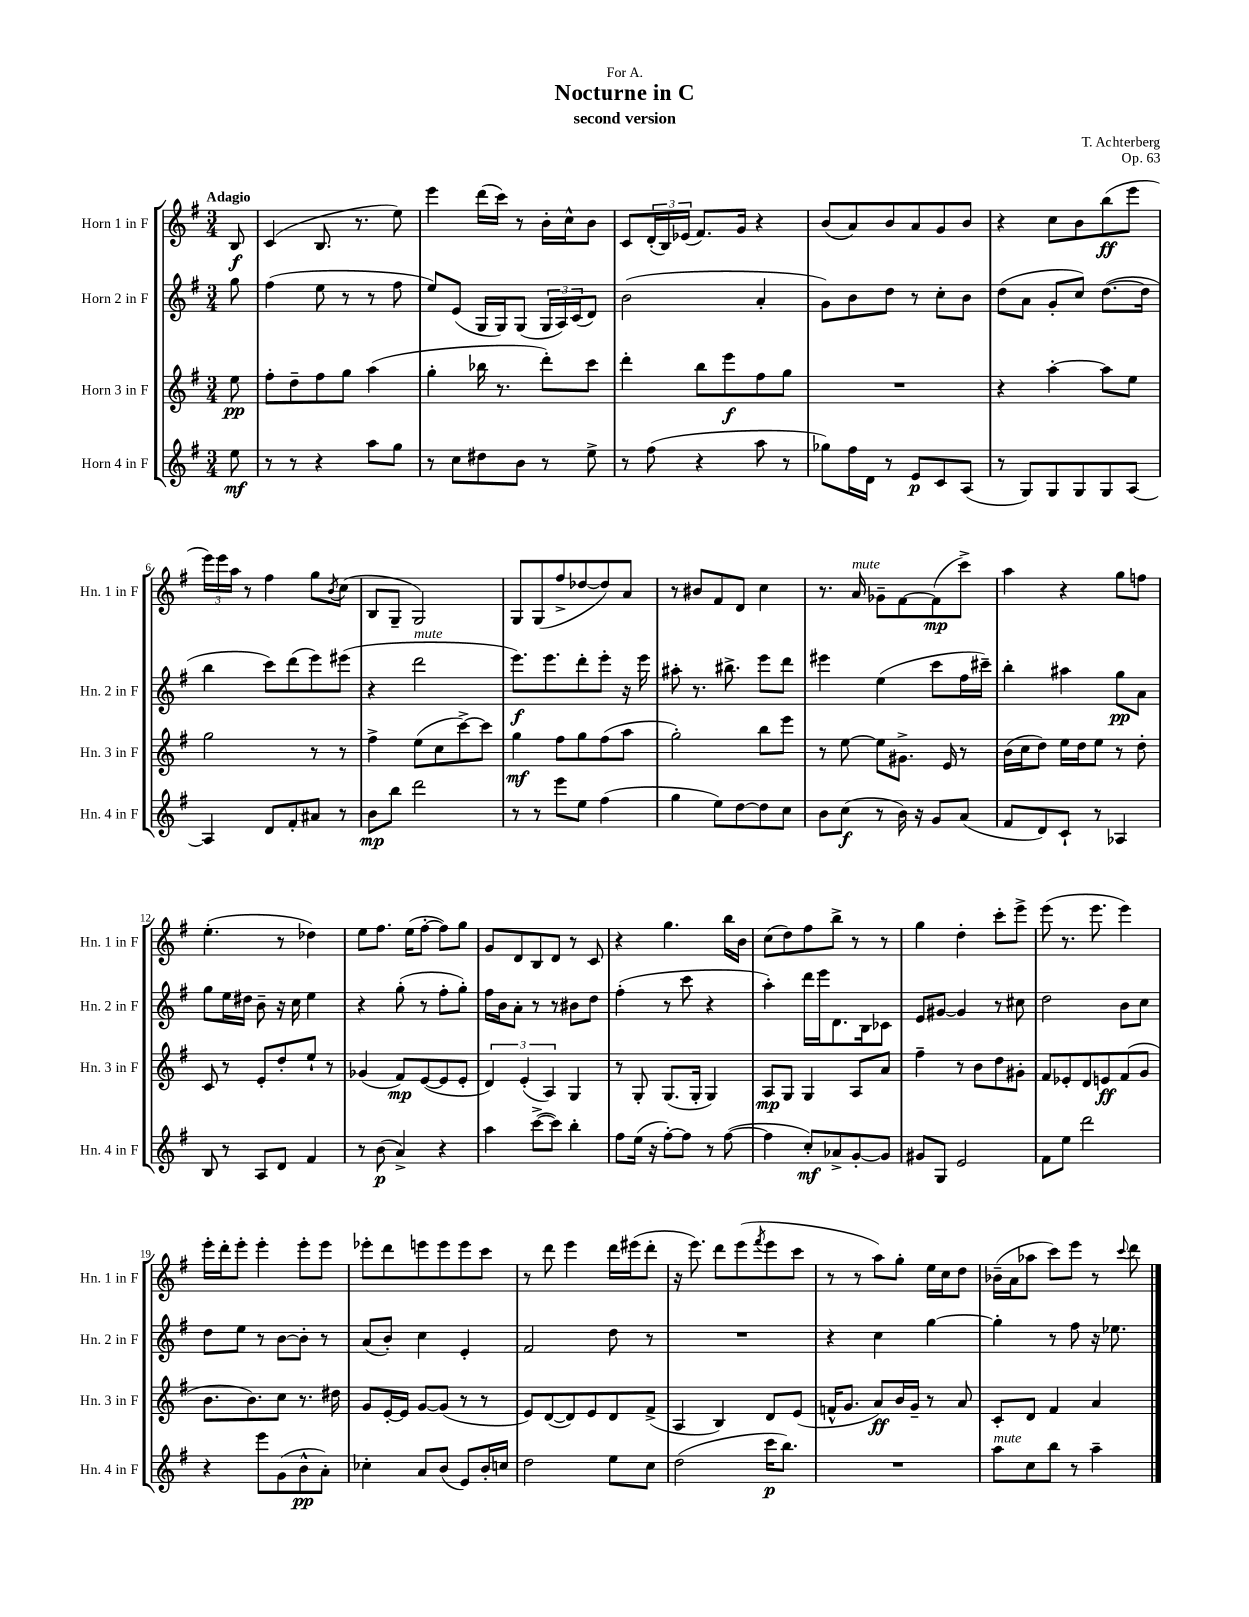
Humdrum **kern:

**kern	**dynam	**kern	**dynam	**kern	**dynam	**kern	**dynam
*part4	*part4	*part3	*part3	*part2	*part2	*part1	*part1
*staff4	*staff4	*staff3	*staff3	*staff2	*staff2	*staff1	*staff1
*I"Horn 4 in F	*	*I"Horn 3 in F	*	*I"Horn 2 in F	*	*I"Horn 1 in F	*
*I'Hn. 4 in F	*	*I'Hn. 3 in F	*	*I'Hn. 2 in F	*	*I'Hn. 1 in F	*
*clefG2	*	*clefG2	*	*clefG2	*	*clefG2	*
*k[f#]	*	*k[f#]	*	*k[f#]	*	*k[f#]	*
*M3/4	*	*M3/4	*	*M3/4	*	*M3/4	*
=	=	=	=	=	=	=	=
!	!	!	!	!	!	!LO:TX:a:B:t=Adagio	!
8ee\	mf	8ee\	pp	8gg\	.	8B/	f
=1	=1	=1	=1	=1	=1	=1	=1
8r	.	8ff#'\L	.	(4ff#\	.	(4c/	.
8r	.	8dd~\	.	.	.	.	.
4r	.	8ff#\	.	8ee\	.	8.B/	.
.	.	8gg\J	.	8r	.	.	.
.	.	.	.	.	.	8.r	.
8aa\L	.	(4aa\	.	8r	.	.	.
8gg\J	.	.	.	8ff#\	.	8ee\)	.
=2	=2	=2	=2	=2	=2	=2	=2
8r	.	4gg'\	.	8ee/L)	.	4eee\	.
8cc\L	.	.	.	(8e/J	.	.	.
8dd#X\	.	16bb-X\	.	16G/LL	.	(16ddd\LL	.
.	.	8.r	.	16G/J)	.	16ccc\JJ)	.
8b\J	.	.	.	(8G/J	.	8r	.
8r	.	8ddd'\L)	.	24G/LL	.	16b'\LL	.
.	.	.	.	24A/)	.	.	.
.	.	.	.	.	.	16cc^^\J	.
.	.	.	.	(24c/J	.	.	.
8ee^\	.	8ccc\J	.	8d/J)	.	8b\J	.
=3	=3	=3	=3	=3	=3	=3	=3
8r	.	4ddd'\	.	(2b\	.	8c/L	.
(8ff#\	.	.	.	.	.	(24d'/L	.
.	.	.	.	.	.	24B/)	.
.	.	.	.	.	.	(24e-X/JJ	.
4r	.	8bb\L	.	.	.	8.f#/L)	.
.	.	8eee\	f	.	.	.	.
.	.	.	.	.	.	16g/Jk	.
8aa\	.	8ff#\	.	4a'/	.	4r	.
8r	.	8gg\J	.	.	.	.	.
=4	=4	=4	=4	=4	=4	=4	=4
8gg-X\L)	.	2.r	.	8g\L)	.	(8b/L	.
16ff#\L	.	.	.	8b\	.	8a/)	.
16d\JJ	.	.	.	.	.	.	.
8r	.	.	.	8dd\J	.	8b/	.
8e/L	p	.	.	8r	.	8a/	.
8c/	.	.	.	8cc'\L	.	8g/	.
(8A/J	.	.	.	8b\J	.	8b/J	.
=5	=5	=5	=5	=5	=5	=5	=5
8r	.	4r	.	(8dd\L	.	4r	.
8G/L)	.	.	.	8a\J	.	.	.
8G/	.	[4aa'\	.	8g'/L	.	8cc\L	.
8G/	.	.	.	8cc/J)	.	8b\	.
8G/	.	8aa\L]	.	([8.dd\L	.	(8bb\	ff
[8A/J	.	8ee\J	.	.	.	8eee\J	.
.	.	.	.	16dd\Jk]	.	.	.
!!LO:LB:g=z
=6	=6	=6	=6	=6	=6	=6	=6
4A/]	.	2gg\	.	4bb\	.	24eee\LL)	.
.	.	.	.	.	.	24eee\	.
.	.	.	.	.	.	24aa\JJ	.
.	.	.	.	.	.	8r	.
8d/L	.	.	.	8ccc\L)	.	4ff#\	.
8f#'/	.	.	.	(8ddd\	.	.	.
8a#X/J	.	8r	.	8eee\)	.	8gg\L	.
.	.	.	.	.	.	8qb/	.
8r	.	8r	.	(8eee#X\J	.	(8cc\J	.
=7	=7	=7	=7	=7	=7	=7	=7
8b\L	mp	4ff#^\	.	4r	.	8B/L	.
8bb\J	.	.	.	.	.	8G~/J	.
!	!	!	!	!LO:TX:a:i:t=mute	!	!	!
2ddd\	.	(8ee\L	.	2ddd\	.	2G/)	.
.	.	8cc\	.	.	.	.	.
.	.	[8ccc^\)	.	.	.	.	.
.	.	8ccc\J]	.	.	.	.	.
=8	=8	=8	=8	=8	=8	=8	=8
8r	.	4gg\	mf	8.eee\L)	f	8G/L	.
8r	.	.	.	.	.	(8G/	.
.	.	.	.	8.eee\	.	.	.
8eee\L	.	8ff#\L	.	.	.	8ff#^/	.
8ee\J	.	8gg\	.	8ddd'\	.	[8dd-X/	.
(4ff#\	.	(8ff#\	.	8eee'\J	.	8dd-/])	.
.	.	8aa\J	.	16r	.	8a/J	.
.	.	.	.	16eee\	.	.	.
=9	=9	=9	=9	=9	=9	=9	=9
4gg\	.	2gg'\)	.	8aa#X'\	.	8r	.
.	.	.	.	8.r	.	8b#X/L	.
8ee\L)	.	.	.	.	.	8f#/	.
.	.	.	.	8.bb#X^\	.	.	.
[8dd\	.	.	.	.	.	8d/J	.
8dd\]	.	8bb\L	.	8eee\L	.	4cc\	.
8cc\J	.	8eee\J	.	8ddd\J	.	.	.
=10	=10	=10	=10	=10	=10	=10	=10
8b\L	.	8r	.	4eee#X\	.	8.r	.
(8cc\J	f	[8ee\	.	.	.	.	.
!	!	!	!	!	!	!LO:TX:a:i:t=mute	!
.	.	.	.	.	.	16a/	.
8r	.	8ee\L]	.	(4ee\	.	8g-X~\L	.
16b\)	.	8.g#X^\J	.	.	.	[8f#\	.
16r	.	.	.	.	.	.	.
8g/L	.	.	.	8ccc\L	.	(8f#\]	mp
.	.	16e/	.	.	.	.	.
(8a/J	.	8r	.	16ff#\L	.	8ccc^\J)	.
.	.	.	.	16ccc#X~\JJ)	.	.	.
=11	=11	=11	=11	=11	=11	=11	=11
8f#/L	.	(16b\LL	.	4bb'\	.	4aa\	.
.	.	16cc\J	.	.	.	.	.
8d/)	.	8dd\J)	.	.	.	.	.
8c`/J	.	16ee\LL	.	4aa#X\	.	4r	.
.	.	16dd\J	.	.	.	.	.
8r	.	8ee\J	.	.	.	.	.
4A-X/	.	8r	.	8gg\L	pp	8gg\L	.
.	.	8dd'\	.	8a\J	.	8ffn\J	.
!!LO:LB:g=z
=12	=12	=12	=12	=12	=12	=12	=12
8B/	.	8c/	.	8gg\L	.	(4.ee'\	.
8r	.	8r	.	16ee\L	.	.	.
.	.	.	.	16dd#X\JJ	.	.	.
8A/L	.	8e'/L	.	8b~\	.	.	.
8d/J	.	8dd'/	.	16r	.	8r	.
.	.	.	.	16cc\	.	.	.
4f#/	.	8ee`/J	.	4ee\	.	4dd-X\)	.
.	.	8r	.	.	.	.	.
=13	=13	=13	=13	=13	=13	=13	=13
8r	.	(4g-X/	.	4r	.	8ee\L	.
(8b\	p	.	.	.	.	8.ff#\J	.
4a^/)	.	8f#/L)	mp	(8gg'\	.	.	.
.	.	.	.	.	.	(16ee\KL	.
.	.	([8e/	.	8r	.	[8ff#'\J	.
4r	.	8e/]	.	8ff#'\L	.	8ff#\L])	.
.	.	8e'/J	.	8gg'\J)	.	8gg\J	.
=14	=14	=14	=14	=14	=14	=14	=14
4aa\	.	6d/)	.	16ff#\LL	.	8g/L	.
.	.	.	.	16b\J	.	.	.
.	.	.	.	8a'\J	.	8d/	.
.	.	(6e'/	.	.	.	.	.
([8ccc^\L	.	.	.	8r	.	8B/	.
.	.	6A/)	.	.	.	.	.
8ccc\J])	.	.	.	8r	.	8d/J	.
4bb'\	.	4G/	.	8b#X\L	.	8r	.
.	.	.	.	8dd\J	.	8c/	.
=15	=15	=15	=15	=15	=15	=15	=15
8ff#\L	.	8r	.	(4ff#'\	.	4r	.
(16ee\Jk	.	8G'/	.	.	.	.	.
16r	.	.	.	.	.	.	.
[8ff#'\L)	.	(8.G/L	.	8r	.	4.gg\	.
8ff#\J]	.	.	.	8ccc\	.	.	.
.	.	16G'/Jk	.	.	.	.	.
8r	.	4G/)	.	4r	.	.	.
([8ff#\	.	.	.	.	.	16bb\LL	.
.	.	.	.	.	.	16b\JJ	.
=16	=16	=16	=16	=16	=16	=16	=16
4ff#\]	.	8A/L	mp	4aa'\)	.	(8cc\L	.
.	.	8G/J	.	.	.	8dd\)	.
8cc'/L)	mf	4G/	.	16ddd\LL	.	8ff#\	.
.	.	.	.	16eee\J	.	.	.
8a-X^/	.	.	.	8.d\	.	8bb^\J	.
[8g'/	.	8A/L	.	.	.	8r	.
.	.	.	.	16B\k	.	.	.
8g/J]	.	8a/J	.	8c-X\J	.	8r	.
=17	=17	=17	=17	=17	=17	=17	=17
8g#X/L	.	4ff#~\	.	8e/L	.	4gg\	.
8G/J	.	.	.	[8g#X/J	.	.	.
2e/	.	8r	.	4g#/]	.	4dd'\	.
.	.	8b\L	.	.	.	.	.
.	.	8dd\	.	8r	.	8ccc'\L	.
.	.	8g#X'\J	.	8cc#X\	.	8eee^\J	.
=18	=18	=18	=18	=18	=18	=18	=18
8f#\L	.	8f#/L	.	2dd\	.	(8eee\	.
8ee\J	.	8e-X'/	.	.	.	8.r	.
2ddd\	.	8d/	.	.	.	.	.
.	.	.	.	.	.	8.eee\	.
.	.	8en/	ff	.	.	.	.
.	.	(8f#/	.	8b\L	.	4eee\)	.
.	.	8g/J	.	8cc\J	.	.	.
!!LO:LB:g=z
=19	=19	=19	=19	=19	=19	=19	=19
4r	.	8.b\L	.	8dd\L	.	16eee'\LL	.
.	.	.	.	.	.	16ddd'\J	.
.	.	.	.	8ee\J	.	8eee'\J	.
.	.	8.b\)	.	.	.	.	.
8eee\L	.	.	.	8r	.	4eee'\	.
(8g\	.	8cc\J	.	[8b\L	.	.	.
8b^^\	pp	8.r	.	8b'\J]	.	8eee'\L	.
8a'\J)	.	.	.	8r	.	8eee\J	.
.	.	16dd#X\	.	.	.	.	.
=20	=20	=20	=20	=20	=20	=20	=20
4cc-X'\	.	8g/L	.	(8a/L	.	8eee-X'\L	.
.	.	[16e'/L	.	8b'/J)	.	8ddd\	.
.	.	16e/JJ]	.	.	.	.	.
8a/L	.	[8g/L	.	4cc\	.	8eeen\	.
(8b/J	.	(8g/J]	.	.	.	8eee\	.
8e/L)	.	8r	.	4e'/	.	8eee\	.
16b'/L	.	8r	.	.	.	8ccc\J	.
16ccn/JJ	.	.	.	.	.	.	.
=21	=21	=21	=21	=21	=21	=21	=21
2dd\	.	8e/L)	.	2f#/	.	8r	.
.	.	([8d/	.	.	.	8ddd\	.
.	.	8d/])	.	.	.	4eee\	.
.	.	8e/	.	.	.	.	.
8ee\L	.	8d/	.	8dd\	.	16ddd\LL	.
.	.	.	.	.	.	(16eee#X\J	.
8cc\J	.	(8f#^/J	.	8r	.	8ddd'\J	.
=22	=22	=22	=22	=22	=22	=22	=22
(2dd\	.	4A/	.	2.r	.	16r	.
.	.	.	.	.	.	8.eee\)	.
.	.	4B/)	.	.	.	8ddd\L	.
.	.	.	.	.	.	(8eee\	.
.	.	.	.	.	.	8qfff#/	.
16ccc\KL	p	8d/L	.	.	.	8eee\	.
8.bb\J)	.	.	.	.	.	.	.
.	.	(8e/J	.	.	.	8ccc\J	.
=23	=23	=23	=23	=23	=23	=23	=23
2.r	.	16fn^^/KL	.	4r	.	8r	.
.	.	8.g/J	.	.	.	.	.
.	.	.	.	.	.	8r	.
.	.	8a/L)	ff	4cc\	.	8aa\L)	.
.	.	16b/L	.	.	.	8gg'\J	.
.	.	16g~/JJ	.	.	.	.	.
.	.	8r	.	[4gg\	.	16ee\LL	.
.	.	.	.	.	.	16cc\J	.
.	.	8a/	.	.	.	8dd\J	.
=24	=24	=24	=24	=24	=24	=24	=24
!LO:TX:a:i:t=mute	!	!	!	!	!	!	!
8aa\L	.	8c'/L	.	4gg'\]	.	(16b-X~\LL	.
.	.	.	.	.	.	16a\J	.
8cc\	.	8d/J	.	.	.	8aa-X\J	.
8bb\J	.	4f#/	.	8r	.	8ccc\L)	.
8r	.	.	.	8ff#\	.	8eee\J	.
4aa~\	.	4a/	.	16r	.	8r	.
.	.	.	.	8.ee-X\	.	.	.
.	.	.	.	.	.	8qqccc/	.
.	.	.	.	.	.	8ddd\	.
==	==	==	==	==	==	==	==
*-	*-	*-	*-	*-	*-	*-	*-
